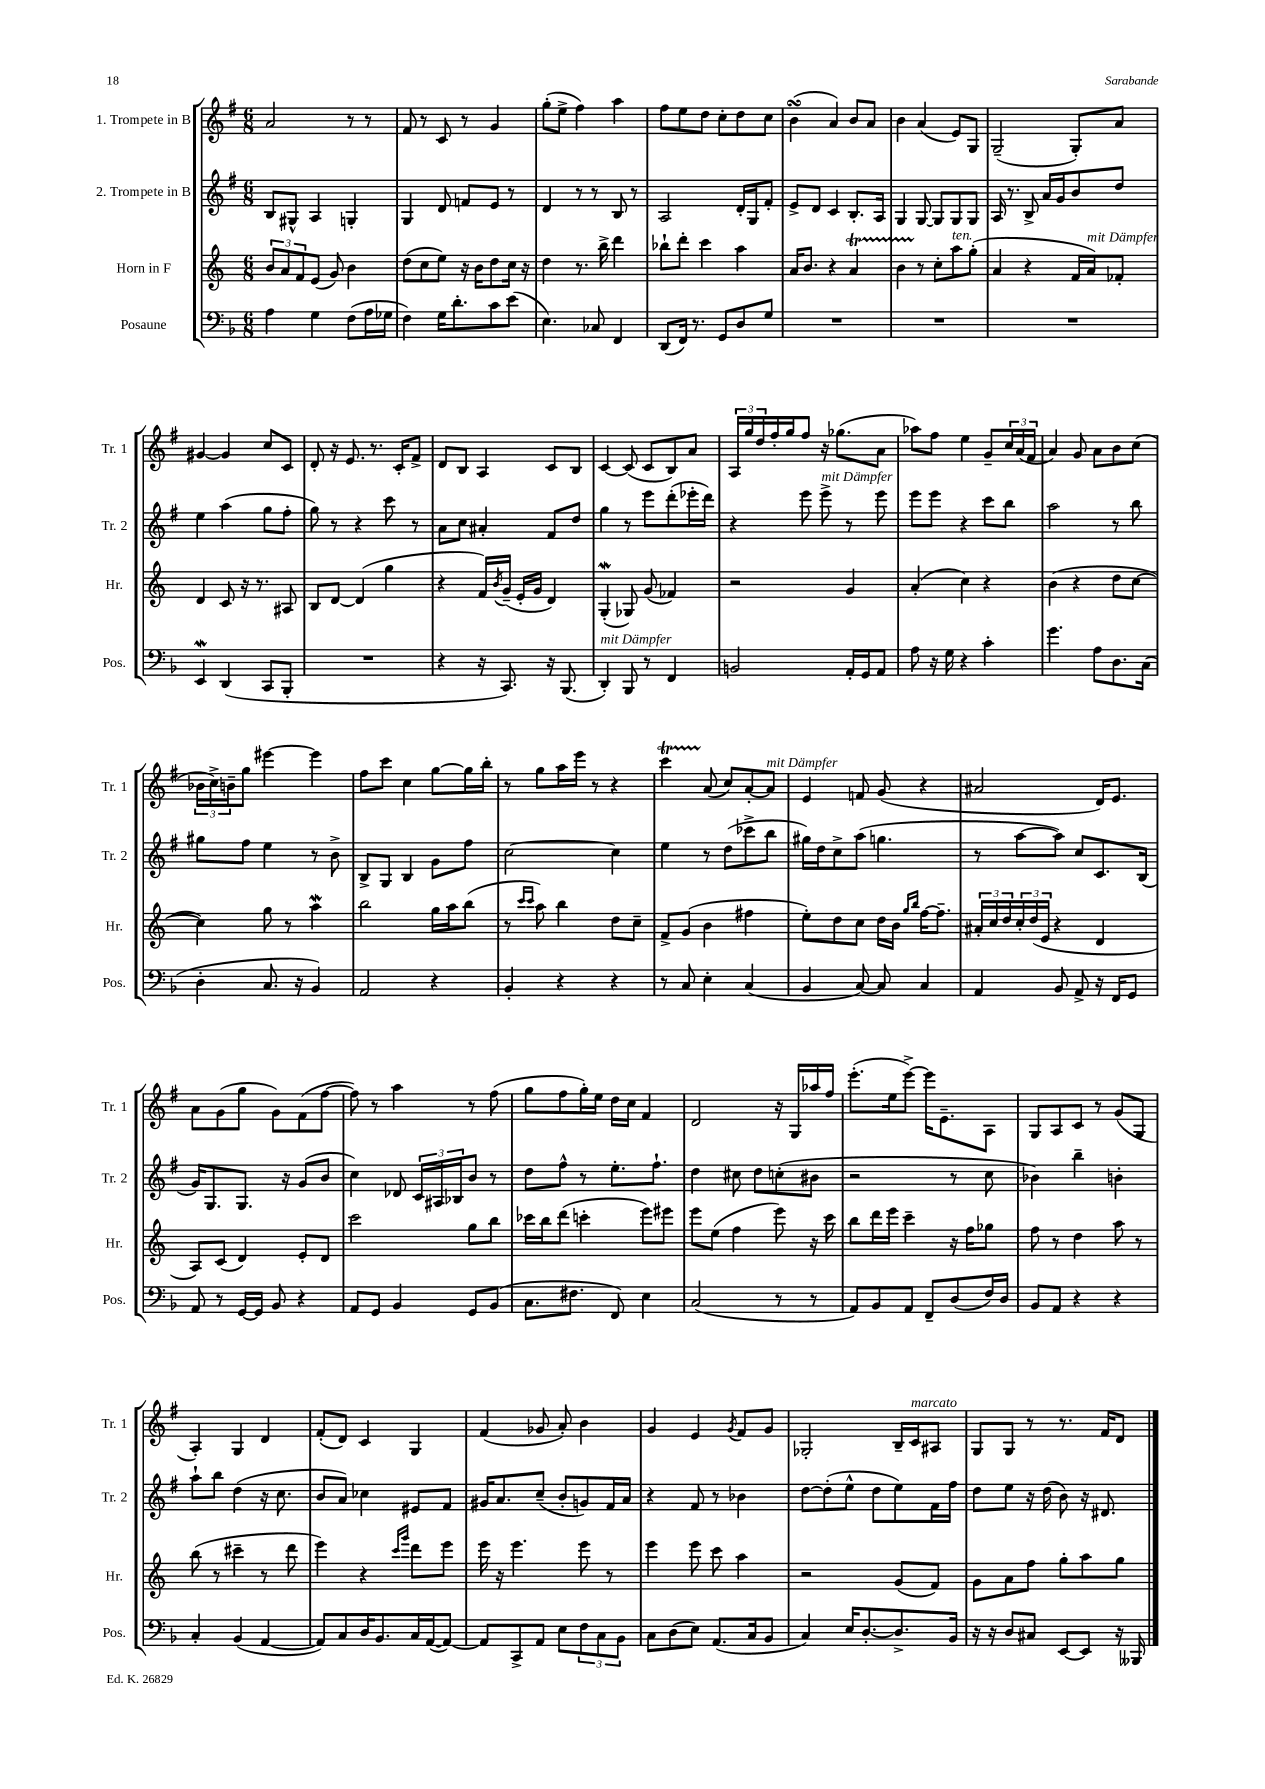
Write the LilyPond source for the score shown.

<<
\new StaffGroup <<
\new Staff = "s0" \with { instrumentName = "1. Trompete in B" shortInstrumentName = "Tr. 1" } {
    \clef treble \key g \major \numericTimeSignature \time 6/8
    a'2 r8 r8 |
    fis'8 r8 c'8 r8 g'4 |
    g''8-.( e''8-> fis''4) a''4 |
    fis''8 e''8 d''8 c''8-. d''8 c''8 |
    b'4\turn( a'4) b'8 a'8 |
    b'4 a'4( e'8) g8 |
    g2--( g8-.) a'8 |
    gis'4~ gis'4 c''8 c'8 |
    d'8-. r16 e'8. r8. c'16-. fis'8-> |
    d'8 b8 a4 c'8 b8 |
    c'4~ c'8( c'8 b8) a'8 |
    \tuplet 3/2 { a16 g''16 d''16 } fis''16-. g''16 fis''8 r16 ges''8.( a'8 |
    aes''8) fis''8 e''4 g'8-- \tuplet 3/2 { c''16 a'16( fis'16 } |
    a'4) g'8 a'8 b'8 c''8( |
    \tuplet 3/2 { bes'16 c''16->) b'16-- } g''8 eis'''4~ eis'''4 |
    fis''8 c'''8 c''4 g''8~ g''16 b''16-. |
    r8 g''8 a''16 e'''16 r8 r4 |
    c'''4\startTrillSpan a'8\stopTrillSpan( c''8) a'8~-. a'8^\markup { \italic "mit Dämpfer" } |
    e'4 f'8 g'8( r4 |
    ais'2 d'16) e'8. |
    a'8 g'8( g''8 g'8) fis'8( fis''8~ |
    fis''8) r8 a''4 r8 fis''8( |
    g''8 fis''8 g''16-.) e''16 d''16 c''16 fis'4 |
    d'2 r16 g16 aes''16 fis''16 |
    e'''8.-.( e''16 e'''8~->) e'''16 e'8.-- a8 |
    g8 a8 c'8 r8 g'8( g8 |
    a4-.) g4 d'4 |
    fis'8-.( d'8) c'4 g4 |
    fis'4( ges'8 a'8-.) b'4 |
    g'4 e'4 \acciaccatura { g'8 } fis'8 g'8 |
    ges2-. b16-- c'16^\markup { \italic "marcato" } ais8 |
    g8 g8 r8 r8. fis'16 d'8 \bar "|." |
}
\new Staff = "s1" \with { instrumentName = "2. Trompete in B" shortInstrumentName = "Tr. 2" } {
    \clef treble \key g \major \numericTimeSignature \time 6/8
    b8 gis8-^ a4 g4-. |
    g4 d'8 f'8 e'8 r8 |
    d'4 r8 r8 b8 r8 |
    a2 d'16-. g16 fis'8-. |
    e'8-> d'8 c'4 b8.-. a16 |
    g4 g8~ g8 g8 g8 |
    a16 r8. b8-> a'16 g'16 b'8 d''8 |
    e''4 a''4( g''8 fis''8-. |
    g''8) r8 r4 c'''8 r8 |
    a'8 c''8 ais'4-. fis'8 d''8 |
    g''4 r8 e'''8 d'''8-.( ees'''16-. d'''16) |
    r4 e'''8 e'''8->^\markup { \italic "mit Dämpfer" } r8 e'''8 |
    e'''8 e'''8 r4 c'''8 b''8 |
    a''2 r8 b''8 |
    gis''8 fis''8 e''4 r8 b'8-> |
    b8-> g8 b4 g'8 fis''8 |
    c''2~ c''4 |
    e''4 r8 d''8( ces'''8-> b''8 |
    gis''16) d''16 c''8-> a''8( g''4. |
    r8 a''8~ a''8) c''8 c'8. b16( |
    g'16) g8. g8. r16 g'8( b'8 |
    c''4) des'8 \tuplet 3/2 { c'16 ais16 bes16 } b'8 r8 |
    d''8 fis''8-^ r8 e''8.-. fis''8.-! |
    d''4 cis''8 d''8 c''8-.( bis'8 |
    r2 r8 c''8 |
    bes'4) b''4-- b'4-. |
    a''8-! b''8 d''4( r16 c''8. |
    b'8 a'8) ces''4 eis'8 fis'8 |
    gis'16 a'8. c''8--( b'8-. g'8) fis'16 a'16 |
    r4 fis'8 r8 bes'4 |
    d''8~ d''8-.( e''8-^ d''8 e''8) fis'16 fis''16 |
    d''8 e''8 r16 d''16( b'8) r16 dis'8. \bar "|." |
}
\new Staff = "s2" \with { instrumentName = "Horn in F" shortInstrumentName = "Hr." } {
    \clef treble \key c \major \numericTimeSignature \time 6/8
    \tuplet 3/2 { b'8 a'8 f'8 } e'8( g'8) b'4 |
    d''8( c''8 e''8) r16 b'16 d''8 c''16 r16 |
    d''4 r8. b''16-> d'''4 |
    bes''8-! d'''8-. c'''4 a''4 |
    a'16 b'8. r4 a'4\startTrillSpan |
    b'4 r8\stopTrillSpan c''8-. a''8^\markup { \italic "ten." } g''8-.( |
    a'4 r4 f'16 a'16^\markup { \italic "mit Dämpfer" }) fes'8-. |
    d'4 c'8 r16 r8. ais8 |
    b8 d'8~ d'4( g''4 |
    r4 f'16) \acciaccatura { b'8 } g'16--( e'16-. g'16 d'4) |
    g4-.\mordent( ges8) g'8( fes'4) |
    r2 g'4 |
    a'4-.( c''4) r4 |
    b'4( r4 d''8 c''8~ |
    c''4) g''8 r8 a''4\mordent |
    b''2 g''16 a''16 b''8( |
    r8 \grace { c'''16 c'''16 } a''8) b''4 d''8 c''8-- |
    f'8-> g'8( b'4 fis''4 |
    e''8-.) d''8 c''8 d''16 b'16 \grace { g''16 b''16 } f''16~ f''8.-- |
    \tuplet 3/2 { ais'16-. c''16 d''16 } \tuplet 3/2 { c''16-. d''16( e'16 } r4 d'4 |
    a8) c'8( d'4) e'8-. d'8 |
    c'''2 g''8 b''8 |
    ces'''16 b''16 d'''8( c'''4-. e'''8) eis'''8 |
    e'''8 e''8( f''4 e'''8) r16 c'''16 |
    b''8 d'''16 e'''16 c'''4-- r16 f''16 ges''8 |
    f''8 r8 d''4 a''8 r8 |
    b''8( r8 cis'''4-- r8 d'''8 |
    e'''4) r4 \grace { c'''16 g'''16 } d'''8 e'''8 |
    e'''16 r16 e'''4. e'''8 r8 |
    e'''4 e'''8 c'''8 a''4 |
    r2 g'8( f'8) |
    g'8 a'8 f''8 g''8-. a''8 g''8 \bar "|." |
}
\new Staff = "s3" \with { instrumentName = "Posaune" shortInstrumentName = "Pos." } {
    \clef bass \key f \major \numericTimeSignature \time 6/8
    a4 g4 f8( a16 ges16 |
    f4) g16 d'8.-. c'8 e'8( |
    e4.) ces8 f,4 |
    d,8( f,16) r8. g,8 d8 g8 |
    R2. |
    R2. |
    R2. |
    e,4\mordent d,4( c,8 bes,,8-. |
    R2. |
    r4 r16 c,8.) r16 bes,,8.( |
    d,4-.^\markup { \italic "mit Dämpfer" }) bes,,8 r8 f,4 |
    b,2 a,16-. g,16 a,8 |
    a8 r16 g16 r4 c'4-. |
    g'4. a8 d8. c16( |
    d4-. c8. r16 bes,4) |
    a,2 r4 |
    bes,4-. r4 r4 |
    r8 c8 e4-. c4( |
    bes,4 c8~) c8 c4 |
    a,4 bes,8 a,8-> r16 f,16 g,8 |
    a,8 r8 g,16~ g,16 bes,8 r4 |
    a,8 g,8 bes,4 g,8 bes,8( |
    c8. fis8. f,8) e4 |
    c2( r8 r8 |
    a,8) bes,8 a,8 f,8-- d8( f16) d16 |
    bes,8 a,8 r4 r4 |
    c4-. bes,4( a,4~ |
    a,8) c8 d16 bes,8. c16 a,16~( a,8~) |
    a,8 c,8-> a,8 e8 \tuplet 3/2 { f8 c8 bes,8 } |
    c8 d8( e8) a,8.( c16 bes,8 |
    c4) e16 d8.~-. d8.-> bes,16 |
    r16 r16 d8 cis8 e,8~ e,8 r16 beses,,16 \bar "|." |
}
>>
>>
\layout { \context { \Score \remove "Bar_number_engraver" } }
